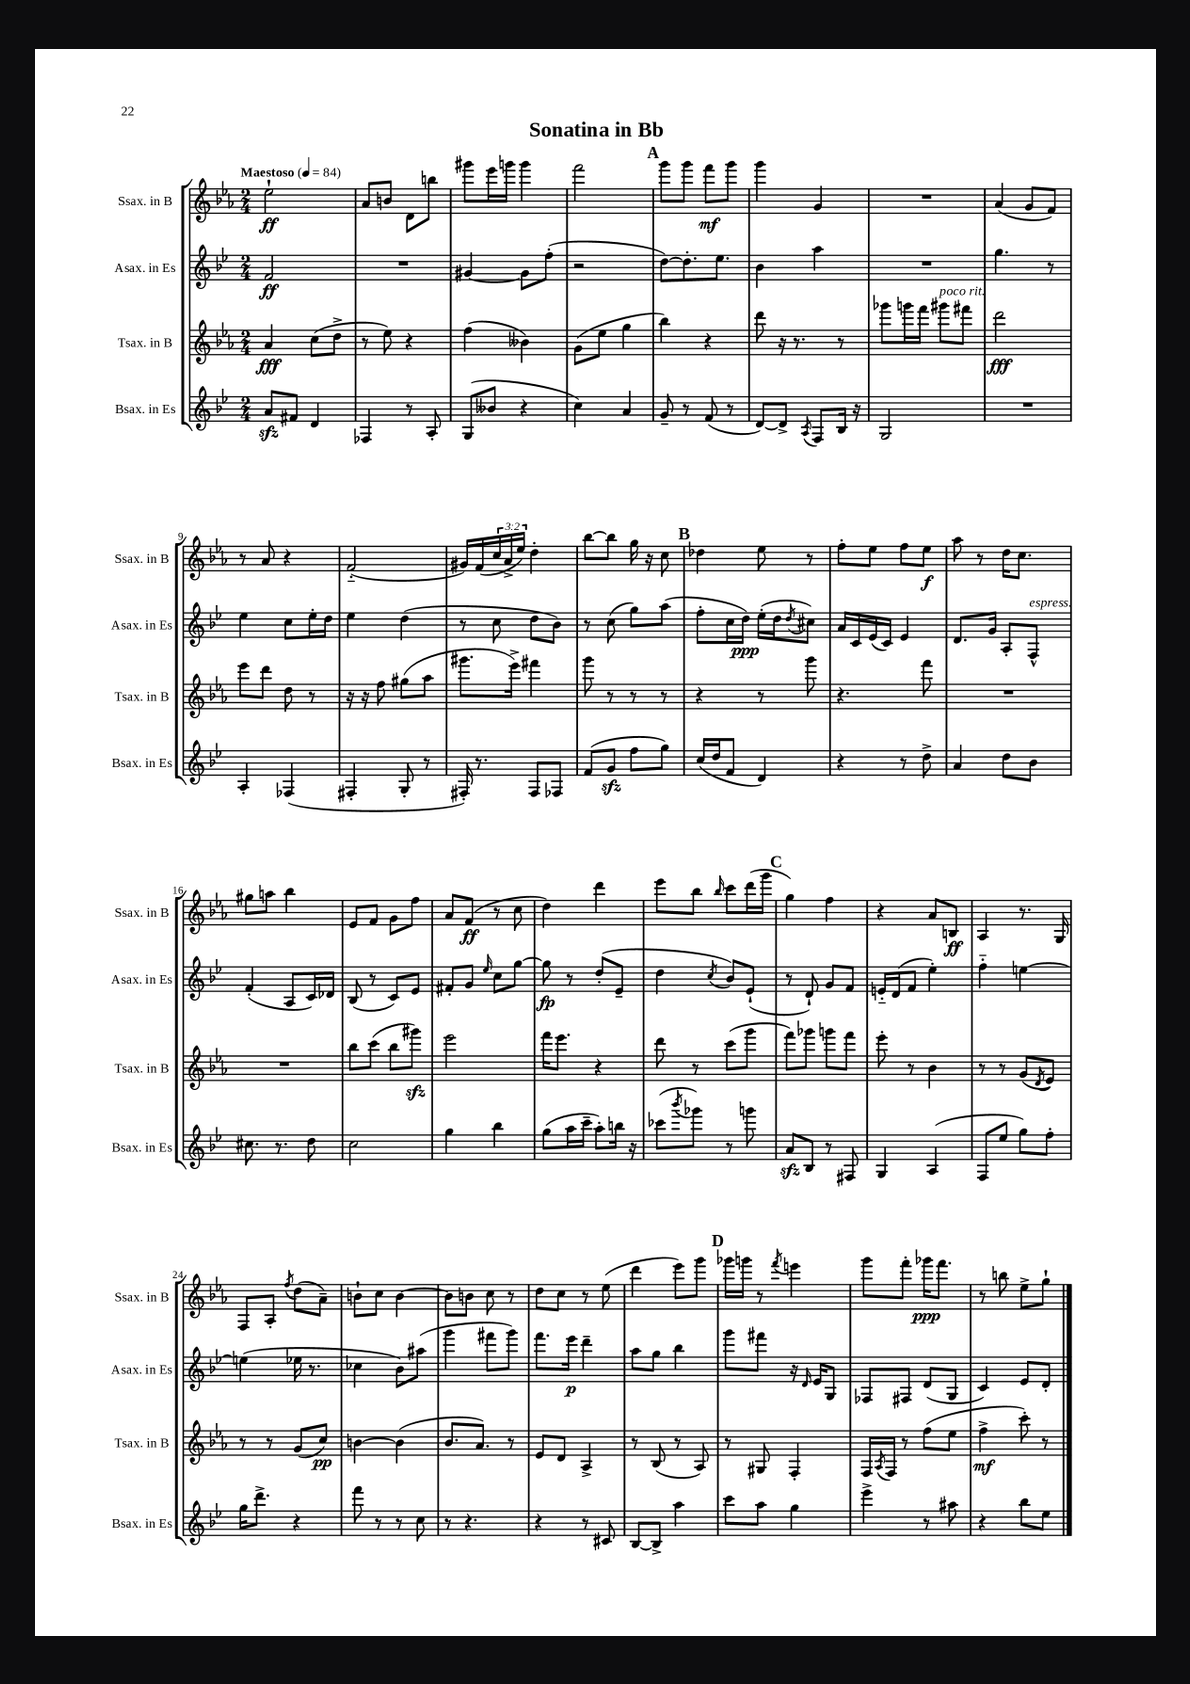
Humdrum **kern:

**kern	**kern	**kern	**kern
*staff4	*staff3	*staff2	*staff1
*clefG2	*clefG2	*clefG2	*clefG2
*k[b-e-]	*k[b-e-a-]	*k[b-e-]	*k[b-e-a-]
*M2/4	*M2/4	*M2/4	*M2/4
*MM84	*MM84	*MM84	*MM84
8a	4a-	2f	2ee-`
8f#	.	.	.
4d	(8cc	.	.
.	8dd^	.	.
=	=	=	=
4F-	8r	2r	8a-
.	8ee-)	.	8b
8r	4r	.	8d
8A'	.	.	8bb
=	=	=	=
(8G	(4ff	[4g#	8ggg#
8b--	.	.	16eee-
.	.	.	16ggg
4r	4b--)	8g#]	4ggg
.	.	(8ff'	.
=	=	=	=
4cc)	(8g	2r	2fff
.	8ee-	.	.
4a	4gg	.	.
=	=	=	=
8g~	4bb-)	[8dd)	8ggg
8r	.	8.dd']	8ggg
(8f	4r	.	8fff
.	.	8.ee-	.
8r	.	.	8ggg
=	=	=	=
[8d)	8ddd	4b-	4ggg
8d^]	16r	.	.
.	8.r	.	.
8qA	.	.	.
8F	.	4aa	4g
16B-	8r	.	.
16r	.	.	.
=	=	=	=
2G	8ggg-	2r	2r
.	16ggg	.	.
.	16fff	.	.
.	8ggg#	.	.
.	8fff#	.	.
=	=	=	=
2r	2ddd	4.gg	(4a-
.	.	.	8g
.	.	8r	8f)
=	=	=	=
4A'	8eee-	4ee-	8r
.	8ddd	.	8a-
(4F-	8dd	8cc	4r
.	8r	16ee-'	.
.	.	16dd	.
=	=	=	=
4F#'	16r	4ee-	(2f'~
.	16r	.	.
.	8ff	.	.
8G'	(8gg#	(4dd	.
8r	8aa-	.	.
=	=	=	=
16F#')	8.ggg#	8r	16g#)
8.r	.	.	(16f
.	.	8cc	24cc
.	.	.	24a-^
.	16eee-^)	.	.
.	.	.	24ee-)
8F#	4fff#	8dd	4dd'
8F-	.	8b-)	.
=	=	=	=
(8f	8ggg	8r	[8bb-
8g	8r	(8cc	8bb-]
8ff	8r	8gg)	16gg
.	.	.	16r
8gg)	8r	(8aa	8cc
=	=	=	=
(16cc	4r	8ff'	4dd-
16dd	.	.	.
8f	.	16cc	.
.	.	16dd)	.
4d)	8r	(16ee-'	8ee-
.	.	16dd	.
.	.	8qdd	.
.	8ggg	8cc#)	8r
=	=	=	=
4r	4.r	16a	8ff'
.	.	16c	.
.	.	(16e-	8ee-
.	.	16c)	.
8r	.	4e-	8ff
8dd^	8fff	.	8ee-
=	=	=	=
4a	2r	8.d	8aa-
.	.	.	8r
.	.	16g	.
8dd	.	8A'	16dd
.	.	.	8.cc
8b-	.	8F^^	.
=	=	=	=
8.cc#	2r	(4f'	8gg#
.	.	.	8aa
8.r	.	.	.
.	.	8A	4bb-
8dd	.	16c)	.
.	.	16d-	.
=	=	=	=
2cc	8bb-	(8B-	8e-
.	(8ccc	8r	8f
.	8bb-	8c)	8g
.	8ggg#)	8e-	8ff
=	=	=	=
4gg	2eee-	8f#'	8a-
.	.	8g	(8f
.	.	16qqee-	.
4bb-	.	8cc	8r
.	.	[8gg	8cc
=	=	=	=
(8gg	16fff	8gg]	4dd)
.	8.eee-	.	.
16aa	.	8r	.
16ccc~	.	.	.
8aa')	4r	(8dd'	4ddd
16bb	.	8e-~	.
16r	.	.	.
=	=	=	=
(8ccc-	8ddd	4dd	8eee-
8qbbb-	.	.	.
8ggg-)	8r	.	8bb-
.	.	8qcc	16qqbb-
8r	(8ccc	8b-)	8ccc
8ggg	8ggg	(8e-`	(16ddd
.	.	.	16ggg
=	=	=	=
8a	8fff)	8r	4gg)
8B-	8ggg-	8d`)	.
8r	8ggg	8g	4ff
8F#	8fff	8f	.
=	=	=	=
4G	8eee-'	16e'~	4r
.	.	(16d	.
.	8r	8f	.
(4A	4b-	4ee-')	8a-
.	.	.	8B
=	=	=	=
8F	8r	4ff'~	4A-
8ee-	8r	.	.
8gg)	(8g	[4ee	8.r
.	8qd	.	.
8ff'	8e-)	.	.
.	.	.	16G
=	=	=	=
16gg	8r	(4ee]	8F
8.ddd^	.	.	.
.	8r	.	8A-'
.	.	.	8qff
4r	(8g	16ee-	(8dd
.	.	8.r	.
.	8cc)	.	8a-~)
=	=	=	=
8fff	[4b	4cc-	8b`
8r	.	.	8cc
8r	(4b]	8b-)	[4b
8cc	.	(8aa#	.
=	=	=	=
8r	8.b-	4ggg	8b]
4.r	.	.	8b
.	8.a-)	.	.
.	.	8fff#	8cc
.	8r	8ggg)	8r
=	=	=	=
4r	8e-	8.fff	8dd
.	8d	.	8cc
.	.	16eee-	.
8r	4A-^	4ddd~	8r
8c#	.	.	(8ee-
=	=	=	=
[8B-	8r	8aa	4ddd
8B-^]	(8B-	8gg	.
4aa	8r	4bb-	8eee-)
.	8A-)	.	8ggg
=	=	=	=
8ccc	8r	8ggg	16ggg-
.	.	.	16ggg
8aa	8G#	8fff#	8r
.	.	.	8qfff
4gg	4F'	16r	4eee
.	.	16qqd	.
.	.	16e-	.
.	.	8G	.
=	=	=	=
4eee-^	16F	8F-	8ggg
.	8qA-	.	.
.	16F	.	.
.	8r	8F#	8fff'
8r	(8ff	(8d	16ggg-
.	.	.	8.fff
8aa#	8ee-	8G	.
=	=	=	=
4r	4ff^	4c)	8r
.	.	.	8bb
8bb-	8ccc')	8e-	8ee-^
8ee-	8r	8d'	8gg`
==	==	==	==
*-	*-	*-	*-
